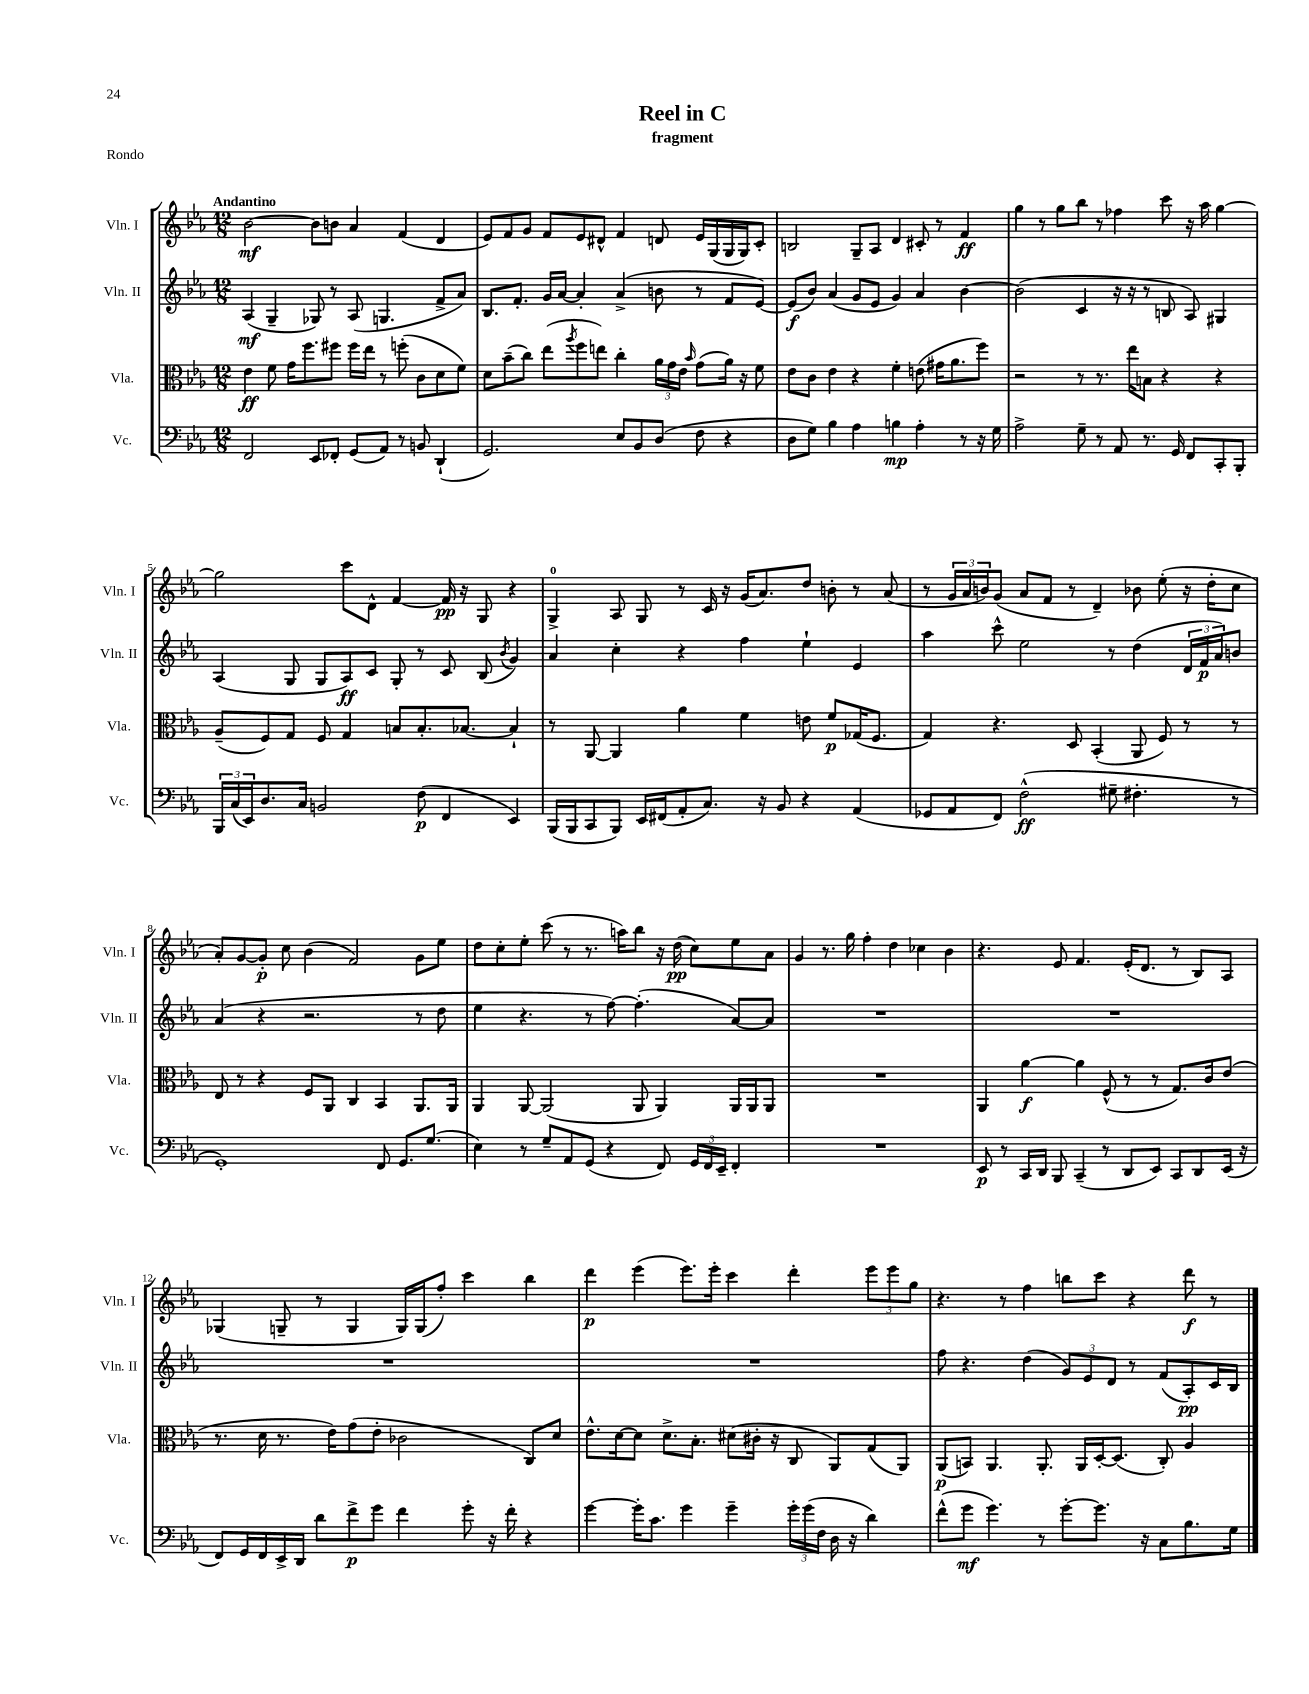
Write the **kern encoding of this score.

**kern	**kern	**kern	**kern
*staff4	*staff3	*staff2	*staff1
*clefF4	*clefC3	*clefG2	*clefG2
*k[b-e-a-]	*k[b-e-a-]	*k[b-e-a-]	*k[b-e-a-]
*M12/8	*M12/8	*M12/8	*M12/8
2FF	4e-	(4A-	[2b-
.	8f	4G~	.
.	16g	.	.
.	8.ff	.	.
8EE-	.	8G-)	8b-]
8FF-'	8ff#	8r	8b
(8GG	16ff#	(8A-	4a-
.	16ee-	.	.
8AA-)	8r	4.G	.
8r	(8ff'	.	(4f
8BB	8c	.	.
(4DD`	8d	8f^	4d
.	8f)	8a-)	.
=	=	=	=
2.GG)	8d	8.B-	8e-)
.	(8b-~	.	8f
.	.	8.f'	.
.	8cc)	.	8g
.	(8ee-	16g	8f
.	.	[16a-	.
.	8qaa-	.	.
.	8ff	4a-']	8e-
.	8ee)	.	8d#^^
8E-	4cc'	(4a-^	4f
8BB-	.	.	.
(8D	24a-	8b	8d
.	24g	.	.
.	24e-	.	.
.	16qqb-	.	.
8F	(8g	8r	16e-
.	.	.	(16G
4r	16a-)	8f	16G
.	16r	.	16G)
.	8f	[8e-)	8c'
=	=	=	=
8D	8e-	(8e-]	2B
8G)	8c	8b-)	.
4B-	4e-	(4a-	.
4A-	4r	8g	8G~
.	.	8e-	8A-
4B	4f'	4g)	4d
4A-'	(8e	4a-	8c#'
.	16g#	.	8r
.	8.a-	.	.
8r	.	[4b-	4f
16r	8ff)	.	.
16G	.	.	.
=	=	=	=
2A-^	2r	(2b-]	4gg
.	.	.	8r
.	.	.	8gg
8G~	8r	4c	8bb-
8r	8.r	.	8r
8AA-	.	16r	4ff-
.	16ee-	16r	.
8.r	8B	8r	.
.	4r	8B	8ccc
16GG	.	.	.
8FF	.	8A-)	16r
.	.	.	16aa-
8CC'	4r	4G#	[4gg
8BBB-'	.	.	.
=	=	=	=
24BBB-	(8A-~	(4A-	2gg]
(24C	.	.	.
24EE-)	.	.	.
8.D	8F)	.	.
.	8G	8G	.
16C	.	.	.
2BB	8F	8G	.
.	4G	8A-)	8ccc
.	.	8c	8d^^
.	8B	8G'	[4f
(8F	8.B'	8r	.
4FF	.	8c	16f]
.	[8.B-	.	16r
.	.	(8B-	8G
.	.	8qb-	.
4EE-)	4B-`]	4g)	4r
=	=	=	=
(16BBB-	8r	4a-	4G^
16BBB-	.	.	.
8CC	[8AA-	.	.
8BBB-)	4AA-]	4cc'	8A-
16EE-	.	.	8G
(16FF#	.	.	.
8AA-'	4a-	4r	8r
8.C)	.	.	16c
.	.	.	16r
.	4f	4ff	(16g
16r	.	.	8.a-)
8BB-	.	.	.
4r	8e	4ee-`	8dd
.	8f	.	8b'
(4AA-	(16G-	4e-	8r
.	8.F	.	.
.	.	.	(8a-
=	=	=	=
8GG-	4G)	4aa-	8r
8AA-	.	.	24g
.	.	.	24a-
.	.	.	24b)
8FF)	4.r	8ccc^^	(8g
(2F^^	.	2ee-	8a-
.	.	.	8f
.	8D	.	8r
.	(4BB-'	.	4d~)
8G#~	.	8r	.
4.F#'	8AA-	(4dd	8b-
.	8F)	.	(8ee-'
.	8r	24d	16r
.	.	24f	.
.	.	.	16dd'
.	.	24a-)	.
8r	8r	8b	8cc
=	=	=	=
1GG')	8E-	(4a-	8a-')
.	8r	.	[8g
.	4r	4r	8g']
.	.	.	8cc
.	8F	2.r	(4b-
.	8AA-	.	.
.	4C	.	2f)
8FF	4BB-	.	.
8.GG	.	.	.
.	8.AA-	8r	8g
(8.G	.	.	.
.	.	8dd	8ee-
.	16AA-	.	.
=	=	=	=
4E-)	4AA-	4ee-	8dd
.	.	.	8cc'
8r	[8AA-	4.r	8ee-'
8G~	(2AA-]	.	(8ccc
8AA-	.	.	8r
(8GG	.	8r	8.r
4r	.	[8ff)	.
.	.	.	16aa)
.	8AA-	(4.ff']	8bb-
8FF)	4AA-)	.	16r
.	.	.	(16dd
24GG	.	.	8cc)
24FF	.	.	.
24EE-~	.	.	.
4FF'	16AA-	[8a-)	8ee-
.	16AA-	.	.
.	8AA-	8a-]	8a-
=	=	=	=
1.r	1.r	1.r	4g
.	.	.	8.r
.	.	.	16gg
.	.	.	4ff'
.	.	.	4dd
.	.	.	4cc-
.	.	.	4b-
=	=	=	=
8EE-	4AA-	1.r	4.r
8r	.	.	.
16CC	[4a-	.	.
16DD	.	.	.
8BBB-	.	.	8e-
(4CC~	4a-]	.	4.f
8r	(8F^^	.	.
8DD	8r	.	(16e-'
.	.	.	8.d
8EE-)	8r	.	.
8CC	8.G)	.	8r
8DD	.	.	8B-)
.	16c	.	.
(16EE-	(8e-	.	8A-
16r	.	.	.
=	=	=	=
8FF)	8.r	1.r	(4G-
16GG	.	.	.
16FF	16d	.	.
16EE-^	8.r	.	8G~
16DD	.	.	.
8d	.	.	8r
.	16e-)	.	.
8f^	(8g	.	4G
8g	8e-'	.	.
4f	2c-	.	16G)
.	.	.	(16G
.	.	.	8ff')
8g'	.	.	4ccc
16r	.	.	.
16f'	.	.	.
4r	8C)	.	4bb-
.	8d	.	.
=	=	=	=
[4g	8.e-^^	1.r	4ddd
.	[16d	.	.
16g']	8d]	.	(4eee-
8.c	.	.	.
.	8.d^	.	.
4g	.	.	8.eee-)
.	8.B-'	.	.
.	.	.	16eee-'
4g~	(8d#	.	4ccc
.	16c#'	.	.
.	16r	.	.
24g'	8C	.	4ddd'
(24g	.	.	.
24F	.	.	.
16D	8AA-)	.	.
16r	.	.	.
4d)	(8G	.	12eee-
.	.	.	12eee-
.	8AA-)	.	.
.	.	.	12gg
=	=	=	=
(8f^^	(8AA-	8ff	4.r
8g	8BB)	4.r	.
4.g)	4.AA-	.	.
.	.	.	8r
.	.	(4dd	4ff
8r	8.AA-'	.	.
[8g'	.	12g)	8bb
.	16AA-	.	.
.	.	12e-	.
8.g]	[16D'	.	8ccc
.	.	12d	.
.	(8.D]	.	.
.	.	8r	4r
16r	.	.	.
8C	8C')	(8f	.
8.B-	4A-	8A-')	8ddd
.	.	16c	8r
16G	.	16B-	.
==	==	==	==
*-	*-	*-	*-
